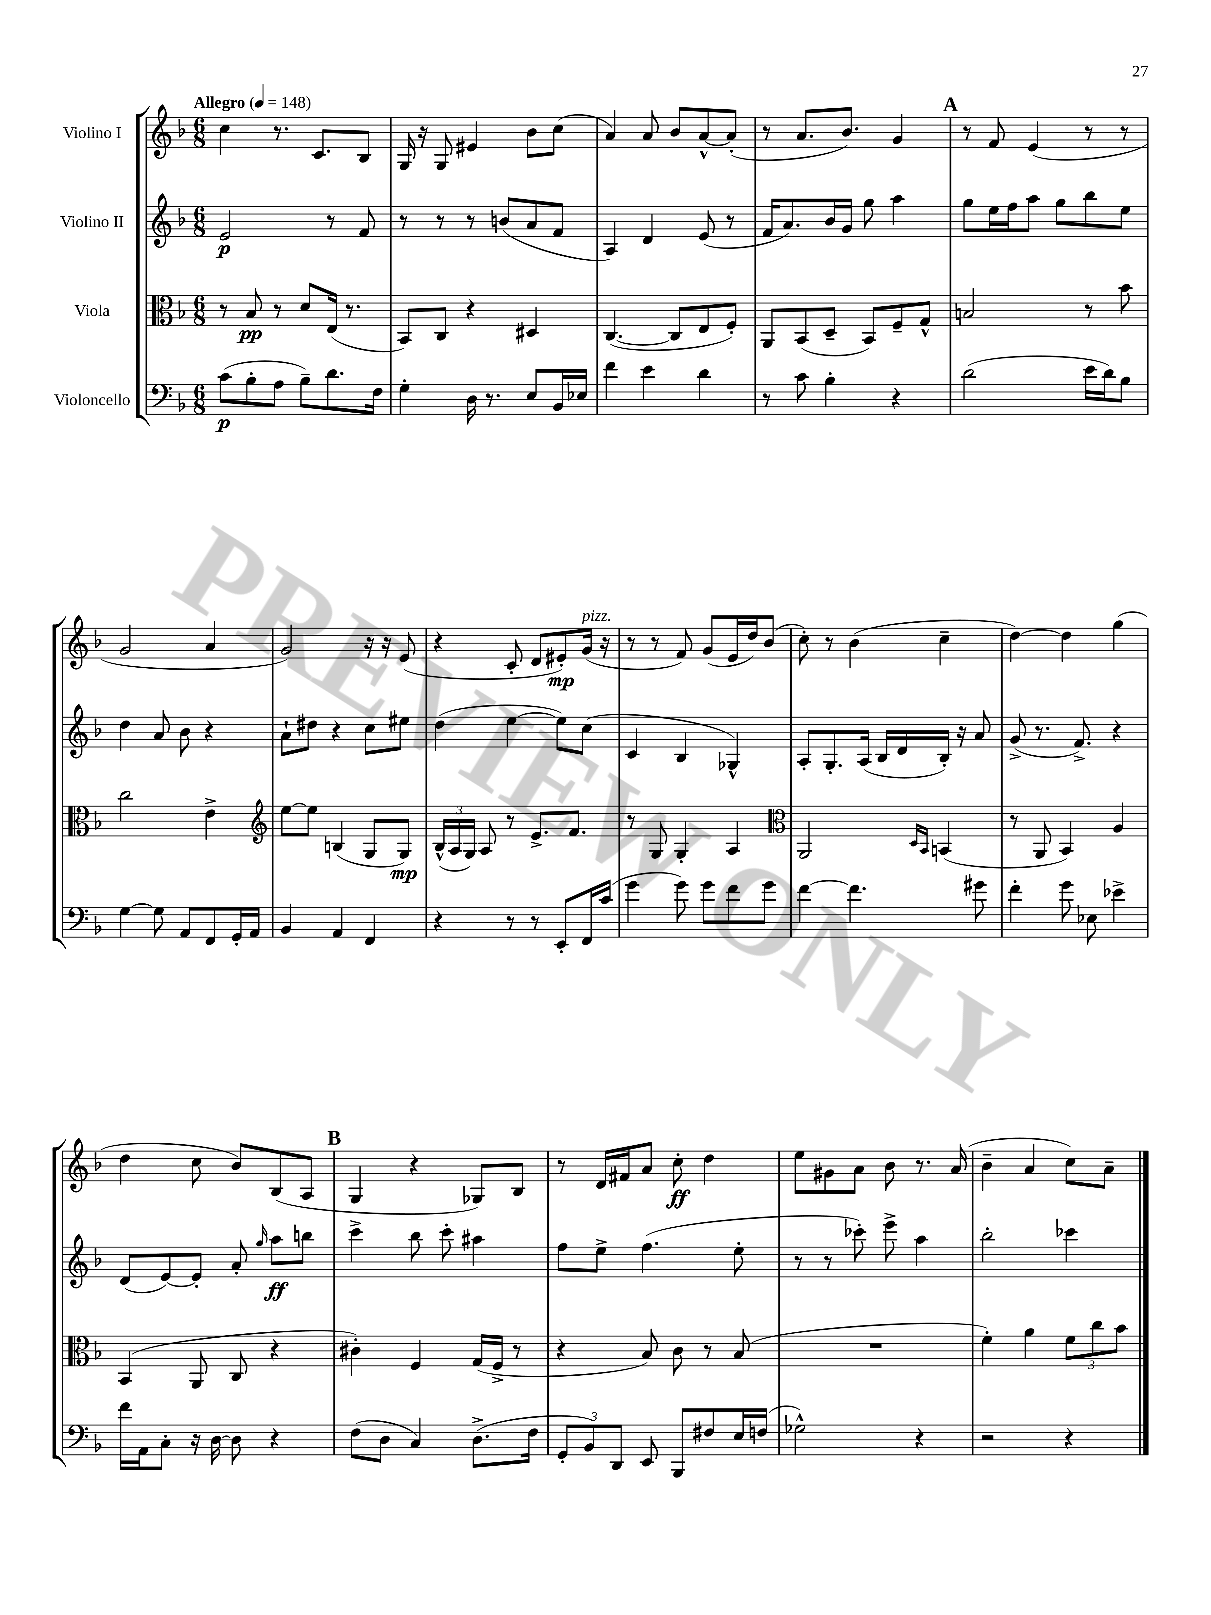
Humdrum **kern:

**kern	**kern	**kern	**kern
*staff4	*staff3	*staff2	*staff1
*clefF4	*clefC3	*clefG2	*clefG2
*k[b-]	*k[b-]	*k[b-]	*k[b-]
*M6/8	*M6/8	*M6/8	*M6/8
*MM148	*MM148	*MM148	*MM148
(8c	8r	2e	4cc
8B-'	8B-	.	.
8A	8r	.	8.r
8B-~)	8d	.	.
.	.	.	8.c
8.d	(16E	8r	.
.	8.r	.	.
.	.	8f	8B-
16F	.	.	.
=	=	=	=
4G'	8BB-)	8r	16G
.	.	.	16r
.	8C	8r	8G
16D	4r	8r	4e#
8.r	.	.	.
.	.	(8b	.
8E	4D#	8a	8b-
16BB-	.	8f	(8cc
16E-	.	.	.
=	=	=	=
4f	([4.C	4A)	4a)
4e	.	4d	8a
.	8C]	.	8b-
4d	8E	(8e	[8a^^
.	8F')	8r	(8a']
=	=	=	=
8r	8AA	16f	8r
.	.	8.a)	.
8c	(8BB-	.	8.a
4B-'	8D~	16b-	.
.	.	16g	8.b-)
.	8BB-)	8gg	.
4r	8F~	4aa	4g
.	8G^^	.	.
=	=	=	=
(2d	2B	8gg	8r
.	.	16ee	8f
.	.	16ff	.
.	.	8aa	(4e
.	.	8gg	.
16e	8r	8bb-	8r
16d)	.	.	.
8B-	8b-	8ee	8r
=	=	=	=
[4G	2cc	4dd	2g
8G]	.	8a	.
8AA	.	8b-	.
8FF	4e^	4r	4a
16GG'	.	.	.
16AA	.	.	.
=	=	=	=
*	*clefG2	*	*
4BB-	[8ee	8a`	2g)
.	8ee]	8dd#	.
4AA	(4B	4r	.
4FF	8G	8cc	16r
.	.	.	16r
.	8G)	8ee#	(8e
=	=	=	=
4r	(24B-^^	(4dd	4r
.	24A	.	.
.	24G)	.	.
.	8A	.	.
8r	8r	[4ee	8c'
8r	8.e^	.	8d
8EE'	.	8ee])	8e#')
.	8.f	.	.
16FF	.	(8cc	(16g
(16c	.	.	16r
=	=	=	=
4g	8r	4c	8r
.	8G	.	8r
8g)	4G'	4B-	8f)
8g	.	.	(8g
8f	4A	4G-^^)	16e
.	.	.	16dd)
8g	.	.	(8b-
=	=	=	=
*	*clefC3	*	*
[4f	2AA	8A'	8cc')
.	.	8.G'	8r
4.f]	.	.	(4b-
.	.	(16A	.
.	.	16B-	.
.	.	16d	.
.	16qqD	.	.
.	16qqBB-	.	.
.	(4BB	16B-')	4cc~
.	.	16r	.
8g#	.	8a	.
=	=	=	=
4f'	8r	(8g^	[4dd)
.	8AA	8.r	.
8g	4BB-)	.	4dd]
.	.	8.f^)	.
8E-	.	.	.
4e-^	4A	4r	(4gg
=	=	=	=
16f	(4BB-	(8d	4dd
16AA	.	.	.
8C'	.	[8e)	.
16r	8AA	8e']	8cc
[16D	.	.	.
8D]	8C	8a'	8b-)
.	.	16qqgg	.
4r	4r	8aa	(8B-
.	.	8bb	8A
=	=	=	=
(8F	4c#')	4ccc^	4G
8D	.	.	.
4C)	4F	8bb-	4r
.	.	8ccc'	.
(8.D^	(16G	4aa#	8G-)
.	16F^	.	.
.	8r	.	8B-
16F	.	.	.
=	=	=	=
12GG'	4r	8ff	8r
12BB-)	.	.	.
.	.	8ee^	16d
12DD	.	.	.
.	.	.	16f#
8EE	8B-)	(4.ff	8a
8BBB-	8c	.	8cc'
8F#	8r	.	4dd
16E	(8B-	8ee'	.
(16F	.	.	.
=	=	=	=
2G-^^)	2.r	8r	8ee
.	.	8r	8g#
.	.	8ccc-')	8a
.	.	8eee^	8b-
4r	.	4aa	8.r
.	.	.	(16a
=	=	=	=
2r	4f')	2bb-'	4b-~
.	4a	.	4a
4r	12f	4ccc-	8cc)
.	12cc	.	.
.	.	.	8a~
.	12b-	.	.
==	==	==	==
*-	*-	*-	*-
